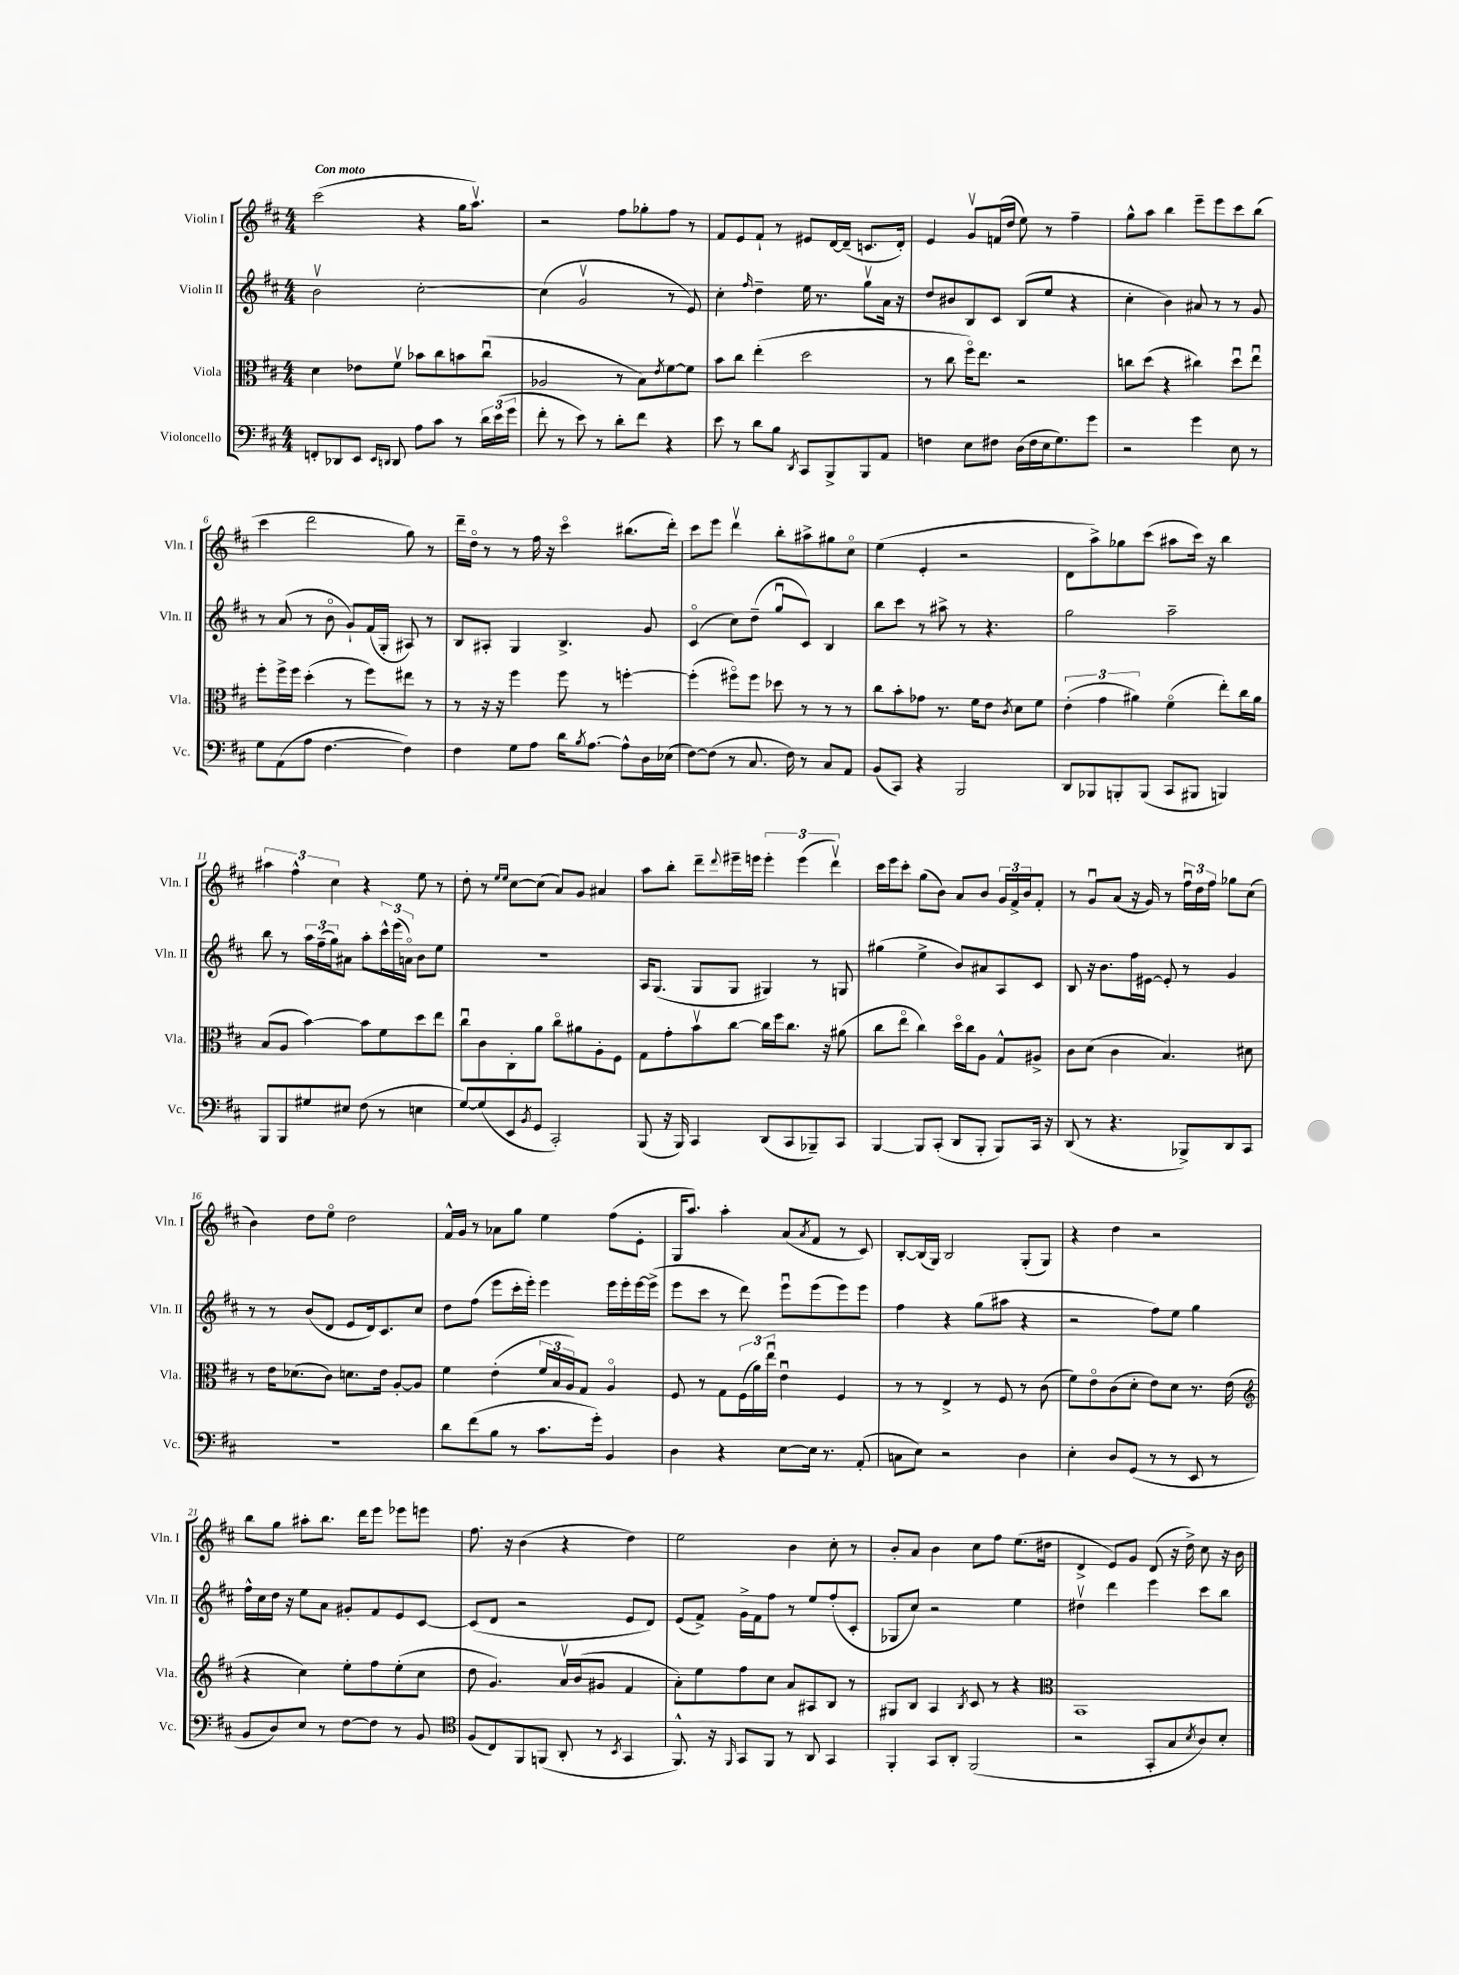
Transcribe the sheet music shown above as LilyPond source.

<<
\new StaffGroup <<
\new Staff = "s0" \with { instrumentName = "Violin I" shortInstrumentName = "Vln. I" } {
    \clef treble \key d \major \numericTimeSignature \time 4/4 \tempo "Con moto"
    cis'''2( r4 g''16 a''8.\upbow) |
    r2 fis''8 ges''8-. fis''8 r8 |
    fis'8 e'8 fis'8-! r8 eis'8 d'16~ d'16--( c'8. d'16-.) |
    e'4 g'8\upbow f'16( d''16 e''8) r8 fis''4-- |
    g''8-^ a''8 b''4 e'''8-- e'''8 cis'''8 b''8( |
    cis'''4 d'''2 g''8) r8 |
    d'''16-- d''16\flageolet r8 r8 fis''16 r16 cis'''4\flageolet bis''8.( d'''16-.) |
    cis'''8 e'''8 d'''4\upbow b''8-. ais''8-> gis''8 cis''8\flageolet |
    e''4( e'4-. r2 |
    d'8 a''8->) ges''8 cis'''8( ais''8 cis'''16) r16 b''4 |
    \tuplet 3/2 { ais''4 fis''4-^ cis''4 } r4 e''8 r8 |
    d''8-. r8 \grace { e''16 e''16 } cis''8~ cis''8( a'8) g'8 ais'4 |
    a''8 b''8-. d'''8-- \appoggiatura { d'''8 } eis'''16-- e'''16 \tuplet 3/2 { e'''4-. e'''4( d'''4\upbow) } |
    cis'''16 e'''16 cis'''8-. g''8( b'8) a'8 b'8 \tuplet 3/2 { g'16 fis'16-> b'16 } fis'8-. |
    r8 g'8\downbow a'8( r16 g'16) r8 \tuplet 3/2 { fis''16\downbow d''16 fis''16 } ges''8 cis''8( |
    b'4) d''8 e''8\flageolet d''2 |
    fis'16-^ g'16 r8 aes'8 g''8 e''4 fis''8( e'8-. |
    g16 a''8.) a''4-. a'8( \acciaccatura { a'8 } fis'8 r8 cis'8) |
    b8~-. b16( g16) b2 g8-.( g8) |
    r4 d''4 r2 |
    b''8 g''8 ais''8-. b''8. d'''16 e'''8 ees'''8 e'''8 |
    fis''8. r16 b'4( r4 d''4) |
    e''2 b'4 cis''8-. r8 |
    b'8-. a'8 b'4 cis''8 fis''8 e''8.( dis''16 |
    d'4-> e'8) g'8 d'8( r16 d''16->) cis''8 r16 b'16 \bar "|." |
}
\new Staff = "s1" \with { instrumentName = "Violin II" shortInstrumentName = "Vln. II" } {
    \clef treble \key d \major \numericTimeSignature \time 4/4
    b'2\upbow cis''2~-. |
    cis''4( g'2\upbow r8 e'8) |
    cis''4-. \grace { fis''16 } d''4-- e''16 r8. g''8\upbow a'16 r16 |
    d''8 bis'8 b8 cis'8 b8( e''8 r4 |
    cis''4-. b'4) ais'8 r8 r8 g'8 |
    r8 a'8( r8 b'8\flageolet g'8-!) fis'16( g16-. ais8) r8 |
    b8 ais8-. g4 b4.-> g'8 |
    cis'4\flageolet( cis''8) d''8--( g''8\downbow cis'8) b4 |
    b''8 cis'''8 r8 ais''8-> r8 r4. |
    g''2 a''2-- |
    b''8 r8 \tuplet 3/2 { a''16 fis''16--( g''16) } ais'8 a''8-. \tuplet 3/2 { cis'''16-^ e'''16( a'16\flageolet) } b'8 e''8 |
    R1 |
    a16 g8.( g8 g8 gis4) r8 g8 |
    gis''4( e''4-> b'8) ais'8 a8 cis'8 |
    b8 r16 b'8. fis''16 eis'16~ eis'8-. r8 g'4 |
    r8 r8 b'8( d'8 e'8 d'16) cis'8. cis''8 |
    d''8 fis''8( e'''8 cis'''16-. e'''16-.) e'''4 e'''16 e'''16-. e'''16~ e'''16->( |
    e'''8 cis'''8 r8 d'''8) e'''8\downbow e'''8( e'''8) e'''8 |
    fis''4 r4 g''8( ais''8 r4 |
    r2 fis''8) e''8 g''4 |
    fis''16-^ cis''16 d''16 r16 e''8 a'8 gis'8-. fis'8 e'8 cis'8~ |
    cis'8( d'8 r2 e'8 d'8) |
    e'8( fis'8->) g'16-> fis'16 fis''8 r8 e''8 fis''8-.( cis'8-. |
    ges8 cis''8) r2 e''4 |
    dis''4\upbow d'''4 e'''4 cis'''8 b''8 \bar "|." |
}
\new Staff = "s2" \with { instrumentName = "Viola" shortInstrumentName = "Vla." } {
    \clef alto \key d \major \numericTimeSignature \time 4/4
    d'4 ees'8 fis'8\upbow bes'8 cis''8 b'8 cis''8\downbow( |
    aes2 r8 b8) \acciaccatura { e'8 } fis'8~ fis'8 |
    b'8 cis''8 e''4-.( d''2 |
    r8 cis''8 fis''16\flageolet) e''8. r2 |
    c''8 d''8( r4 cis''4) d''8\downbow e''8\downbow |
    fis''8-. fis''16-> fis''16 d''4-.( r8 fis''8) eis''8 r8 |
    r8 r16 r16 fis''4 fis''8 r8 f''4~-. |
    f''4-.( fis''8\flageolet) fis''8 des''8 r8 r8 r8 |
    cis''8 b'8-. ges'8 r8. fis'16 e'8 \acciaccatura { cis'8 } d'8 fis'8 |
    \tuplet 3/2 { e'4-.( g'4 ais'4) } fis'4\flageolet( e''8-.) cis''16 ais'16 |
    b8( a8 b'4~) b'8 fis'8 d''8 e''8 |
    cis''8\downbow cis'8 cis8-. a'8 cis''8\flageolet ais'8 a8-. fis8 |
    g8 g'8-. b'8\upbow cis''8~ cis''16 fis''16 cis''8. r16 ais'8( |
    cis''8 e''8\flageolet cis''4) d''16\flageolet cis''16 a8 g8-^ ais8-> |
    cis'8 d'8( cis'4 b4.) dis'8 |
    r8 e'16 des'8.( cis'8) d'8. e'16 a8~-. a8 |
    fis'4 e'4-.( \tuplet 3/2 { fis'16 b16 a16) } g8 a4\flageolet |
    fis8 r8 g8 \tuplet 3/2 { fis16( a'16) e''16\downbow } e'4\downbow fis4 |
    r8 r8 e4-> r8 fis8 r8 cis'8( |
    fis'8) e'8\flageolet cis'8( d'8-. e'8) d'8 r8. e'16( |
    \clef treble r4 cis''4) e''8-. fis''8 e''8-.( cis''8 |
    d''8 g'4.) a'16\upbow b'16( gis'8 fis'4 |
    a'8-.) e''8 fis''8 cis''8 a'8 ais8 b8 r8 |
    gis8 b8 a4 \acciaccatura { b8 } cis'8 r8 r4 |
    \clef alto b,1 \bar "|." |
}
\new Staff = "s3" \with { instrumentName = "Violoncello" shortInstrumentName = "Vc." } {
    \clef bass \key d \major \numericTimeSignature \time 4/4
    f,8-. des,8 e,8 \grace { e,16 d,16 } d,8 a8 cis'8 r8 \tuplet 3/2 { d'16 e'16( g'16 } |
    fis'8-. r8 e'8) r8 d'8-. fis'8 r4 |
    e'8 r8 d'8 b8 \acciaccatura { d,8 } cis,8 b,,8-> b,,8 a,8 |
    f4 e8 fis8 d16( fis16 e16 g8.) g'8 |
    r2 g'4 e8 r8 |
    g8 a,8( a8 fis4.~ fis4) |
    fis4 g8 a8 d'16 \acciaccatura { b8 } a8.~ a8-^ d16 ees16( |
    fis8~) fis8( r8 cis8. fis16) r8 cis8 a,8 |
    b,8( cis,8) r4 b,,2 |
    d,8 bes,,8 b,,8-. b,,8( cis,8 bis,,8 b,,4) |
    b,,8 b,,8 gis8 eis8 fis8( r8 e4 |
    g8~) g8( e,8 \acciaccatura { b,8 } g,8 cis,2-.) |
    b,,8( r16 b,,16) cis,4 d,8( cis,8 bes,,8--) cis,8 |
    b,,4~ b,,8 cis,8-.( d,8 b,,8-. b,,8) cis,16 r16 |
    d,8( r8 r4. bes,,8->) d,8 cis,8 |
    R1 |
    d'8 fis'8( b8 r8 cis'8. g'16-.) b,4 |
    d4 r4 e8~ e16 r8. a,8-.( |
    c8 e8) r2 d4 |
    e4-. d8 g,8( r8 r8 e,8 r8 |
    b,8 d8) e8 r8 fis8~ fis8 r8 b,8 |
    \clef tenor fis8( cis8) fis,8 f,8( a,8-. r8 \acciaccatura { b,8 } g,4 |
    fis,8.-^) r16 \grace { fis,16 } g,8 fis,8 r8 a,8 g,4 |
    fis,4-. g,8 a,8-. fis,2( |
    r2 g,8-. g8 \acciaccatura { b8 } a8) b8-. \bar "|." |
}
>>
>>
